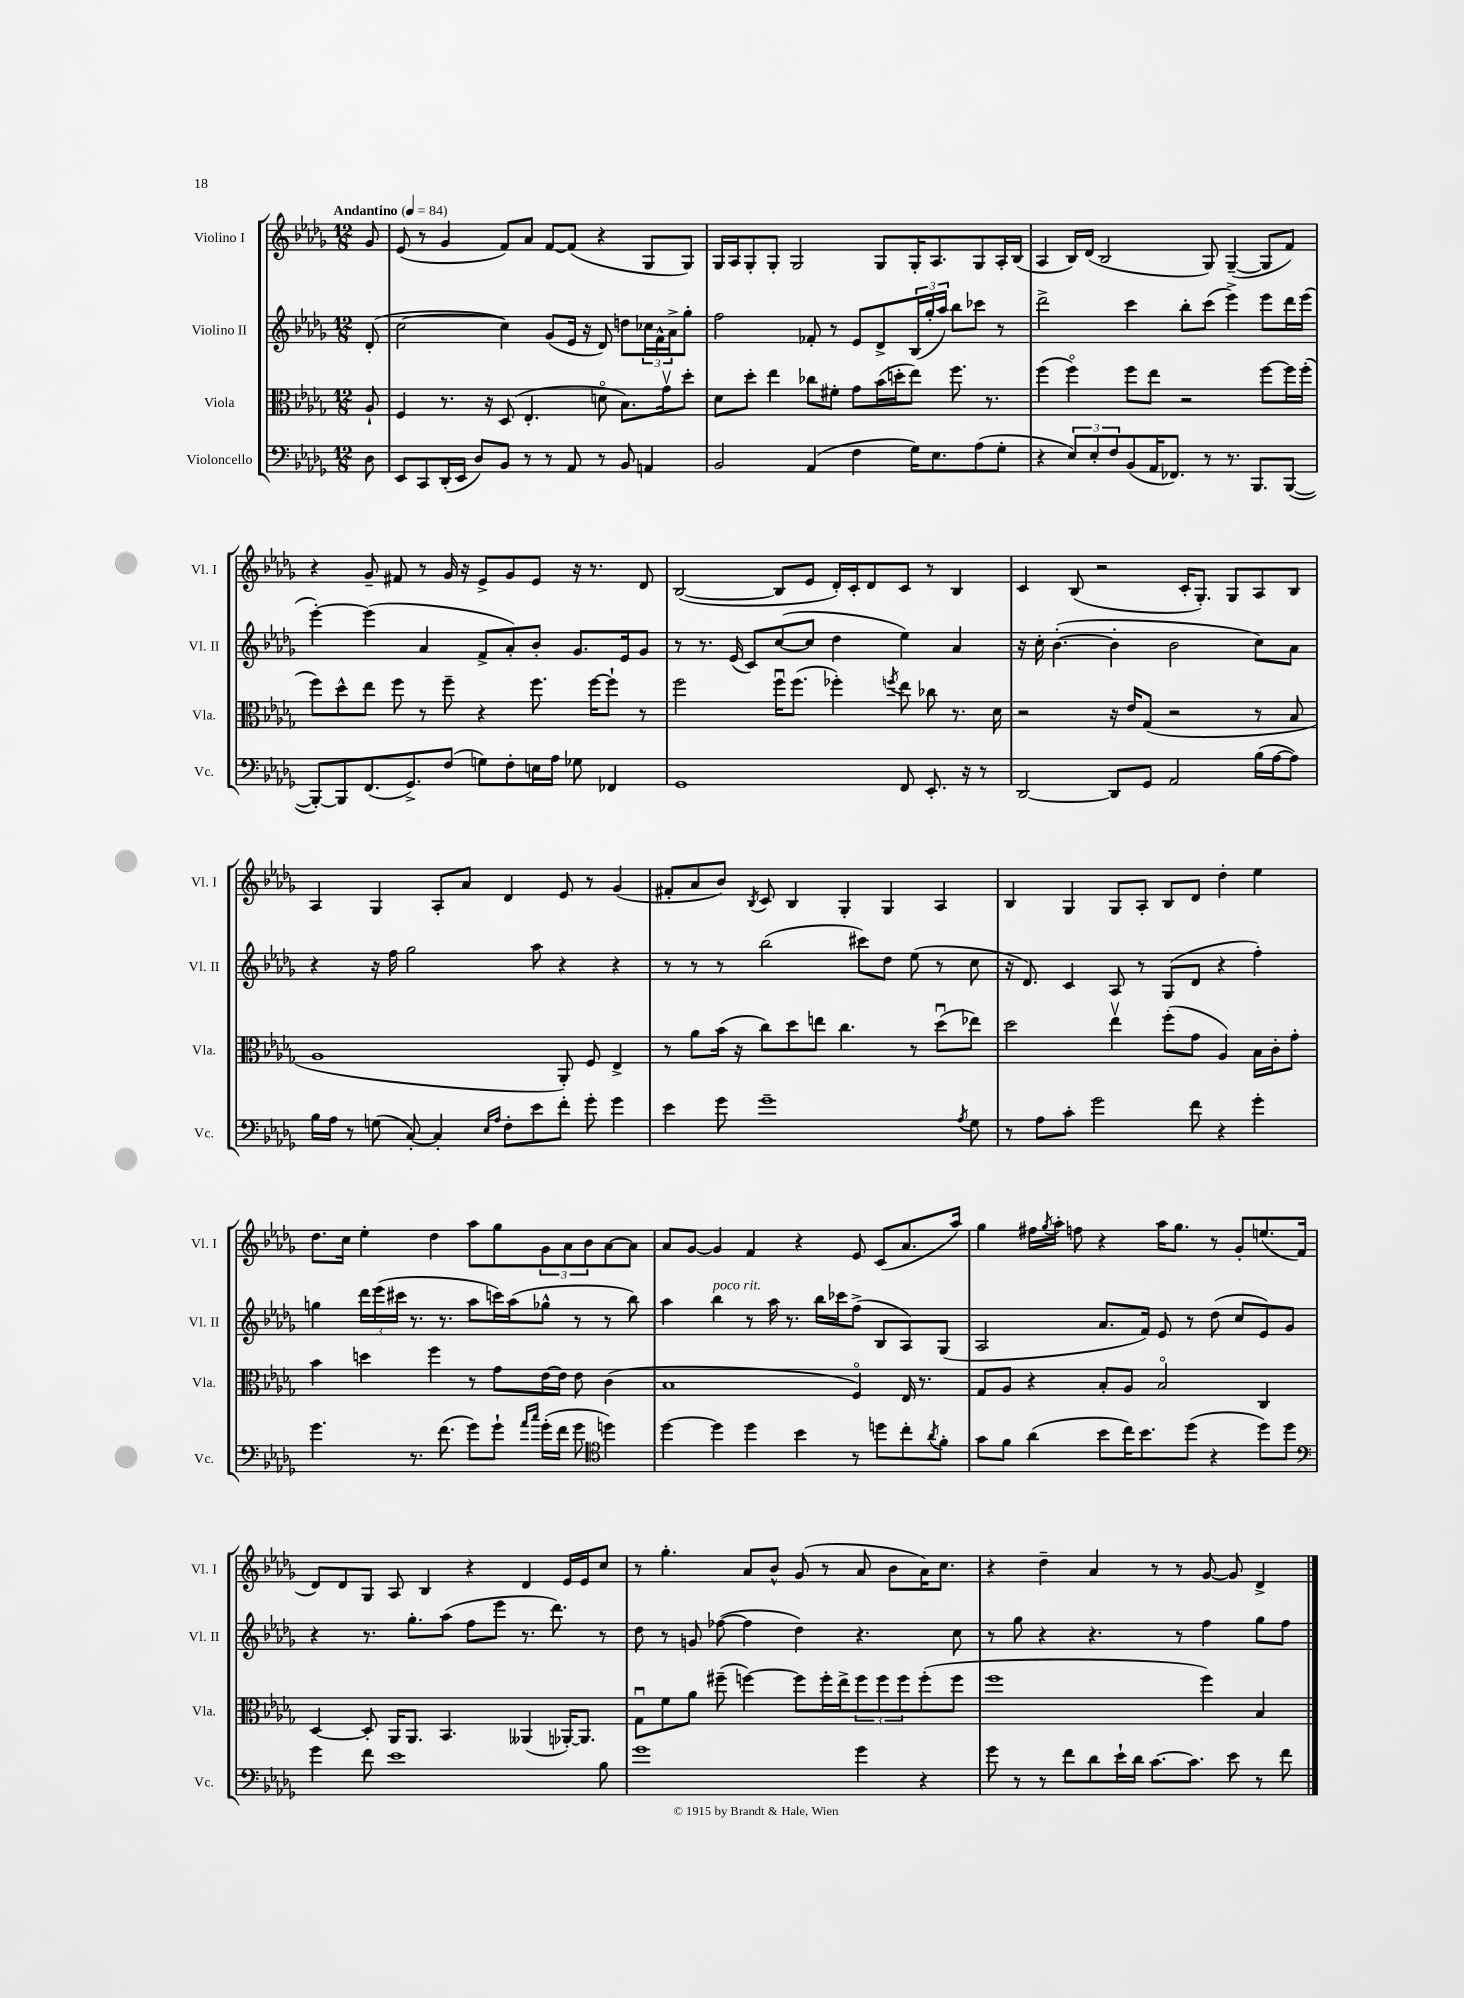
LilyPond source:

<<
\new StaffGroup <<
\new Staff = "s0" \with { instrumentName = "Violino I" shortInstrumentName = "Vl. I" } {
    \clef treble \key des \major \numericTimeSignature \time 12/8 \partial 8 \tempo "Andantino" 4 = 84
    ges'8 |
    ees'8( r8 ges'4 f'8) aes'8 f'8~ f'8( r4 ges8 ges8) |
    ges16 aes16 ges8-. ges8-. ges2 ges8 ges16-. aes8. ges8 aes16-. bes16( |
    aes4 bes16) des'16( bes2 ges8) ges4~--( ges8 f'8) |
    r4 ges'8-- fis'8 r8 ges'16 r16 ees'8-> ges'8 ees'8 r16 r8. des'8 |
    bes2~( bes8 ees'8 des'16-.) c'16-. des'8 c'8 r8 bes4 |
    c'4 bes8( r2 c'16-. ges8.-.) ges8 aes8 bes8 |
    aes4 ges4 aes8-. aes'8 des'4 ees'8 r8 ges'4( |
    fis'8-. aes'8 bes'8) \acciaccatura { bes8 } c'8 bes4 ges4-. ges4 aes4 |
    bes4 ges4 ges8 aes8-. bes8 des'8 des''4-. ees''4 |
    des''8. c''16 ees''4-. des''4 aes''8 ges''8 \tuplet 3/2 { ges'8 aes'8 bes'8 } aes'8~ aes'8 |
    aes'8 ges'8~ ges'4 f'4 r4 ees'8 c'8( aes'8. aes''16) |
    ges''4 fis''16 \acciaccatura { ges''8 } aes''16-. f''8 r4 aes''16 ges''8. r8 ges'8-. e''8.( f'16 |
    des'8) des'8 ges8 aes8 bes4 r4 des'4 ees'16 ees'16 c''8 |
    r8 ges''4.-. aes'8 bes'8-^ ges'8( r8 aes'8 bes'8 aes'16) c''8. |
    r4 des''4-- aes'4 r8 r8 ges'8~ ges'8 des'4-> \bar "|." |
}
\new Staff = "s1" \with { instrumentName = "Violino II" shortInstrumentName = "Vl. II" } {
    \clef treble \key des \major \numericTimeSignature \time 12/8 \partial 8
    des'8-.( |
    c''2~ c''4) ges'8( ees'16 r16 des'8) d''8 \tuplet 3/2 { ces''16 f'16-^ aes'16-> } ges''8-. |
    f''2 fes'8-. r8 ees'8 des'8-> \tuplet 3/2 { bes16( ges''16-. aes''16) } bes''8 ces'''8 r8 |
    des'''2-> c'''4 bes''8-. c'''8( ees'''4->) ees'''8 des'''16 ees'''16( |
    ees'''4~-.) ees'''4( aes'4 f'8-> aes'8-.) bes'8-. ges'8. ees'16 ges'8 |
    r8 r8. ees'16( c'8) c''8~( c''8 des''4 ees''4) aes'4 |
    r16 c''16-. bes'4.~-.( bes'4-. bes'2 c''8) aes'8 |
    r4 r16 f''16 ges''2 aes''8 r4 r4 |
    r8 r8 r8 bes''2( cis'''8) des''8 ees''8( r8 c''8 |
    r16 des'8.) c'4 aes8 r8 ges8( des'8 r4 f''4-.) |
    g''4 \tuplet 3/2 { des'''16 ees'''16( cis'''16 } r8. r8. aes''8 c'''16) aes''16( ges''8-^ r8 r8 bes''8) |
    aes''4 bes''4^\markup { \italic "poco rit." } r8 aes''16 r8. bes''16 ces'''16 f''8->( bes8 aes8) ges8( |
    aes2 aes'8. f'16) ees'8 r8 des''8( c''8 ees'8) ges'8 |
    r4 r8. ges''8.-. aes''8( f''8 ees'''8 r8. des'''8.) r8 |
    des''8 r8 g'8 fes''8~( fes''4 des''4) r4. c''8 |
    r8 ges''8 r4 r4. r8 f''4 ges''8 f''8 \bar "|." |
}
\new Staff = "s2" \with { instrumentName = "Viola" shortInstrumentName = "Vla." } {
    \clef alto \key des \major \numericTimeSignature \time 12/8 \partial 8
    aes8-! |
    f4 r8. r16 des8( ees4.-. d'8\flageolet bes8.) ges'16\upbow des''8-. |
    des'8 des''8-. ees''4 ces''8 fis'8-. ges'8 bes'16( d''16-. ees''8) f''8. r8. |
    f''4( f''4\flageolet) f''8 ees''8 r2 f''8~ f''16 f''16-.( |
    f''8) des''8-^ ees''8 f''8 r8 f''8-- r4 f''8. f''16~ f''8-! r8 |
    f''2 f''16\downbow f''8.( fes''4-.) \acciaccatura { f''8 } ees''8 ces''8 r8. des'16 |
    r2 r16 ees'16 ges8( r2 r8 bes8 |
    aes1 aes,8-.) f8 ees4-> |
    r8 aes'8 bes'16( r16 c''8) des''8 e''8 c''4. r8 des''8\downbow( ees''8) |
    des''2 ees''4\upbow f''8-.( ges'8 aes4) bes16 c'16-. ges'8-. |
    bes'4 d''4 f''4 r8 ges'8 ees'16~ ees'16 ees'8 c'4( |
    bes1 f4\flageolet) ees16 r8. |
    ges8 aes8 r4 bes8-. aes8 bes2\flageolet c4 |
    des4~ des8-. aes,16 aes,8. bes,4. aeses,4( aes,16~-.) aes,8. |
    ges8\downbow f'8 aes'8 fis''8--( f''4~) f''8 f''16-. ees''16-> \tuplet 3/2 { f''8 f''8 f''8 } f''8-.( f''8 |
    f''1 f''4) bes4 \bar "|." |
}
\new Staff = "s3" \with { instrumentName = "Violoncello" shortInstrumentName = "Vc." } {
    \clef bass \key des \major \numericTimeSignature \time 12/8 \partial 8
    des8 |
    ees,8 c,8 des,16-.( ees,16 des8) bes,8 r8 r8 aes,8 r8 bes,8 a,4 |
    bes,2 aes,4( f4 ges16) ees8. aes8( ges8-. |
    r4 \tuplet 3/2 { ees8) ees8-. f8 } bes,8( aes,16 fes,8.) r8 r8. bes,,8. bes,,8~( |
    bes,,8~-.) bes,,8 f,8.( ges,8.->) f8( g8) f8-. e16 aes16 ges8 fes,4 |
    ges,1 f,8 ees,8.-. r16 r8 |
    des,2~ des,8 ges,8 aes,2 bes16( aes16~ aes8) |
    bes16 aes16 r8 g8( c8~-.) c4-. \grace { ees16 aes16 } f8-. ees'8 f'8-. ges'8-. ges'4 |
    ees'4 ges'8 ges'1-- \acciaccatura { aes8 } ges8 |
    r8 aes8 c'8-. ges'2 f'8 r4 ges'4-. |
    ges'4. r8. f'8.( ges'8) ges'8-! \grace { aes'16 c''16 } ges'16-.( f'16 ges'8 \clef tenor d''4) |
    des''4~ des''4 des''4 bes'4 r8 d''8 c''8-. \acciaccatura { aes'8 } f'8-. |
    ges'8 f'8 aes'4( bes'8 c''16) bes'8. des''8( r4 des''8) des''8 |
    \clef bass ges'4 f'8 ees'1 bes8 |
    ges'1 ges'4 r4 |
    ges'8 r8 r8 f'8 des'8 ees'16-! des'16 c'8.~ c'8. ees'8 r8 f'8 \bar "|." |
}
>>
>>
\layout { \context { \Score \remove "Bar_number_engraver" } }
